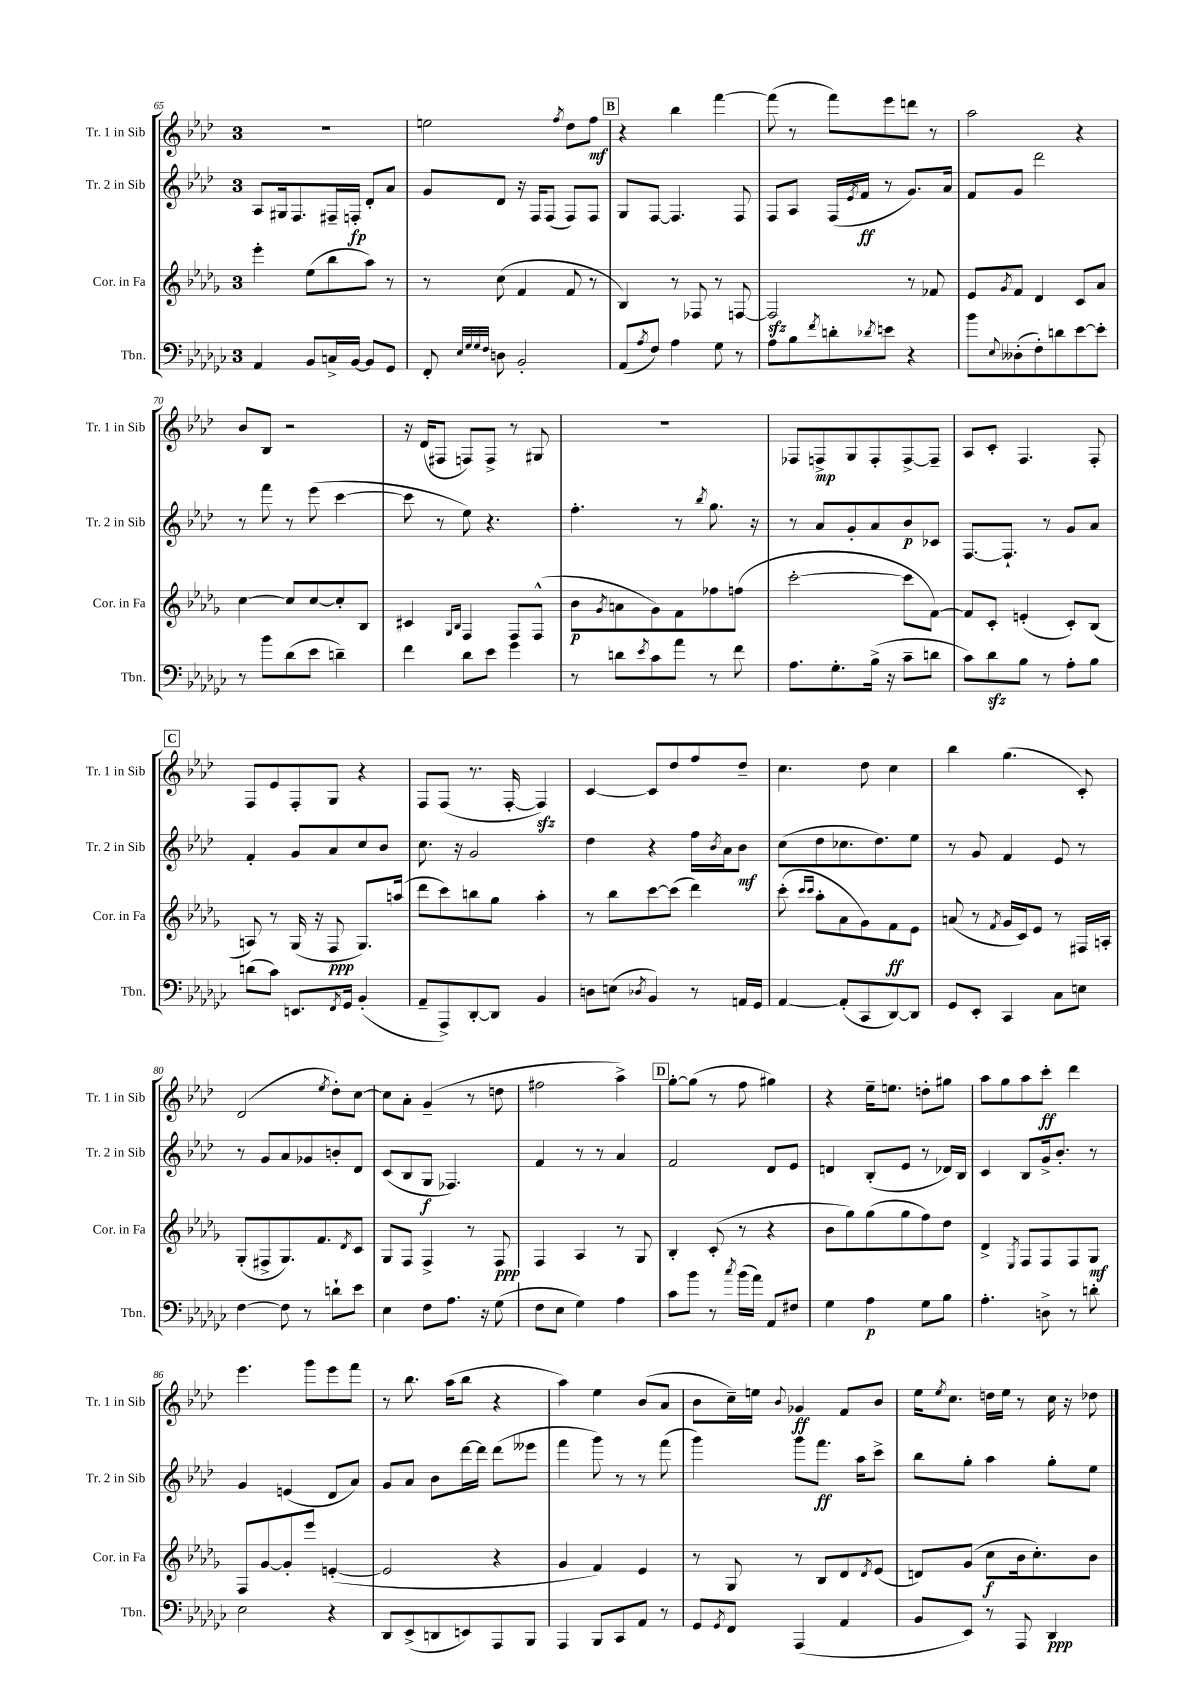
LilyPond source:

<<
\new StaffGroup <<
\new Staff = "s0" \with { instrumentName = "Tr. 1 in Sib" shortInstrumentName = "Tr. 1 in Sib" } {
    \clef treble \key aes \major \once \override Staff.TimeSignature.style = #'single-digit \time 3/4
    R2. |
    e''2 \acciaccatura { f''8 } des''8 f''8\mf |
    \mark \markup { \box "B" } r4 bes''4 f'''4~ |
    f'''8( r8 f'''8) ees'''8 d'''8 r8 |
    aes''2 r4 |
    bes'8 bes8 r2 |
    r16 des'16( fis8 f8) f8-> r8 gis8 |
    R2. |
    fes8 f8->\mp g8 f8-. f8~-> f8-- |
    aes8 c'8-. f4. f8-. |
    \mark \markup { \box "C" } f8 ees'8 f8-. g8 r4 |
    f8 f8( r8. f16~-. f4\sfz) |
    c'4~ c'8 des''8 f''8 des''8-- |
    c''4. des''8 c''4 |
    bes''4 g''4.( c'8-.) |
    des'2( \acciaccatura { ees''8 } des''8-.) c''8~ |
    c''8 aes'8-. g'4--( r8 d''8 |
    fis''2 aes''4->) |
    \mark \markup { \box "D" } g''8~-. g''8( r8 f''8 gis''4) |
    r4 ees''16-- e''8. d''8-. gis''8 |
    aes''8 g''8 aes''8 c'''8-.\ff des'''4 |
    ees'''4. g'''8 ees'''8 f'''8 |
    r8 bes''8. aes''16( bes''8 r4 |
    aes''4) ees''4 bes'8( aes'8 |
    bes'8 c''16--) e''16 \appoggiatura { bes'8 } ges'4\ff f'8 bes'8 |
    ees''16 \acciaccatura { ees''8 } c''8. d''16 ees''16 r8 c''16 r16 des''8 \bar "|." |
}
\new Staff = "s1" \with { instrumentName = "Tr. 2 in Sib" shortInstrumentName = "Tr. 2 in Sib" } {
    \clef treble \key aes \major \once \override Staff.TimeSignature.style = #'single-digit \time 3/4
    aes8 gis16 f8. fis16-- f16-.\fp des'8-. aes'8 |
    g'8 des'8 r16 f16 f8( f8) f8 |
    \mark \markup { \box "B" } g8 f8~ f4. f8 |
    f8 aes8 f16( \acciaccatura { ees'8 } f'16\ff r8 g'8.) aes'16 |
    f'8 g'8 des'''2 |
    r8 f'''8 r8 ees'''8( c'''4~ |
    c'''8 r8 ees''8) r4. |
    f''4.-. r8 \acciaccatura { bes''8 } g''8. r16 |
    r8 aes'8 g'8-. aes'8 bes'8\p ces'8 |
    f8.~ f8.-! r8 g'8 aes'8 |
    \mark \markup { \box "C" } f'4-. g'8 aes'8 c''8 bes'8 |
    c''8. r16 g'2 |
    des''4 r4 f''16 \acciaccatura { bes'8 } aes'16 bes'8\mf |
    c''8( des''8 ces''8. des''8.) ees''8 |
    r8 g'8 f'4 ees'8 r8 |
    r8 g'8 aes'8 ges'8 b'8-. des'8 |
    c'8( bes8 g8\f fes4.) |
    f'4 r8 r8 aes'4 |
    \mark \markup { \box "D" } f'2 des'8 ees'8 |
    d'4 bes8-.( ees'8 r8 des'16) bes16 |
    c'4 bes8 g'16-> bes'8.-. r8 |
    g'4 e'4( des'8 aes'8) |
    g'8 aes'8 bes'8 des'''16~ des'''16 des'''8( eeses'''8 |
    f'''4 g'''8) r8 r8 f'''8( |
    g'''4) g'''8 f'''8.\ff aes''16 c'''8-> |
    bes''8 g''8-. aes''4 g''8-. ees''8 \bar "|." |
}
\new Staff = "s2" \with { instrumentName = "Cor. in Fa" shortInstrumentName = "Cor. in Fa" } {
    \clef treble \key des \major \once \override Staff.TimeSignature.style = #'single-digit \time 3/4
    ees'''4-. ees''8( bes''8 aes''8) r8 |
    r8 c''8( f'4 f'8 r8 |
    \mark \markup { \box "B" } bes4) r8 fes8 r8 f8~ |
    f2\sfz r8 fes'8 |
    ees'8 \acciaccatura { ges'8 } f'8 des'4 c'8 aes'8 |
    c''4~ c''8 c''8~ c''8-. bes8 |
    cis'4 \grace { ges16 bes16 } f4 f8 f8-^( |
    bes'8\p \acciaccatura { ges'8 } a'8 ges'8) f'8 fes''8 f''8( |
    c'''2~-. c'''8 f'8~) |
    f'8 c'8-. e'4-.( c'8-.) bes8( |
    \mark \markup { \box "C" } a8) r8 ges16( r16 f8\ppp ges8.) a''16( |
    des'''8 c'''8) b''8 ges''8 aes''4-. |
    r8 bes''8 c'''8~ c'''8( des'''4) |
    c'''8-.( \grace { c'''16 c'''16 } aes''8-. aes'8 ges'8) f'8\ff ees'8 |
    a'8( r8 \acciaccatura { f'8 } ges'16 c'16) ees'8 r8 fis16 a16-. |
    ges8-.( fis8-> ges8.) f'8. \acciaccatura { des'8 } c'8 |
    ges8 f8 f4-> r8 f8\ppp |
    f4 aes4 r8 ges8 |
    \mark \markup { \box "D" } bes4-. c'8-.( r8 r4 |
    bes'8 ges''8) ges''8( ges''8 f''8) des''8 |
    des'4-> \acciaccatura { ees8 } f8 f8 f8 ges8\mf |
    f8 ges'8~ ges'8-. ees'''8 e'4~-.( |
    e'2 r4 |
    ges'4 f'4) ees'4 |
    r8 ges8 r8 bes8 des'8 \acciaccatura { des'8 } ees'8( |
    d'8) ges'8( c''8\f bes'16 c''8.-.) bes'8 \bar "|." |
}
\new Staff = "s3" \with { instrumentName = "Tbn." shortInstrumentName = "Tbn." } {
    \clef bass \key ges \major \once \override Staff.TimeSignature.style = #'single-digit \time 3/4
    aes,4 bes,8 c16-> bes,16~ bes,8 ges,8 |
    f,8-. \grace { ees32 ges32 ges32 f32 } d8 bes,2-. |
    \mark \markup { \box "B" } aes,8( \acciaccatura { aes8 } f8) aes4 ges8 r8 |
    aes8 bes8 \acciaccatura { f'8 } d'8-. \acciaccatura { des'8 } e'8 r4 |
    bes'8 \appoggiatura { ees8 } deses8-.( f8-.) d'8 ees'8~ ees'8-. |
    r8 bes'8 des'8( ees'8 d'4--) |
    f'4 des'8 ees'8 ges'4 |
    r8 d'8 \acciaccatura { ees'8 } ces'8 aes'8 r8 f'8 |
    aes8. ges8.-. bes16->( r16 ces'8-- d'8 |
    ces'8) des'8\sfz bes8 r8 aes8-. bes8 |
    \mark \markup { \box "C" } d'8( ces'8) e,8. \acciaccatura { f,8 } ges,16 bes,4-.( |
    aes,8-- aes,,8->) des,8~-. des,8 bes,4 |
    d8 e8( \acciaccatura { des8 } bes,4) r8 a,16 ges,16 |
    aes,4~ aes,8-.( ces,8 des,8~) des,8 |
    ges,8 ees,8-. ces,4 ces8 e8 |
    f4~ f8 r8 d'8-! ees'8 |
    ees4 f8 aes8. r16 ges8( |
    f8 ees8 ges4) aes4 |
    \mark \markup { \box "D" } ces'8 bes'8 r8 \acciaccatura { ces''8 } bes'16( aes'16) aes,8 fis8 |
    ges4 aes4\p ges8 bes8 |
    aes4.-. d8-> r8 d'8-. |
    ees2 r4 |
    des,8 ees,8->( d,8 e,8) aes,,8 bes,,8 |
    aes,,4 bes,,8 ces,8 aes,8 r8 |
    ges,8 \acciaccatura { ges,8 } f,8 aes,,4( aes,4 |
    bes,8 ees,8) r8 aes,,8 des,4\ppp \bar "|." |
}
>>
>>
\layout { \context { \Score currentBarNumber = #65 } }
